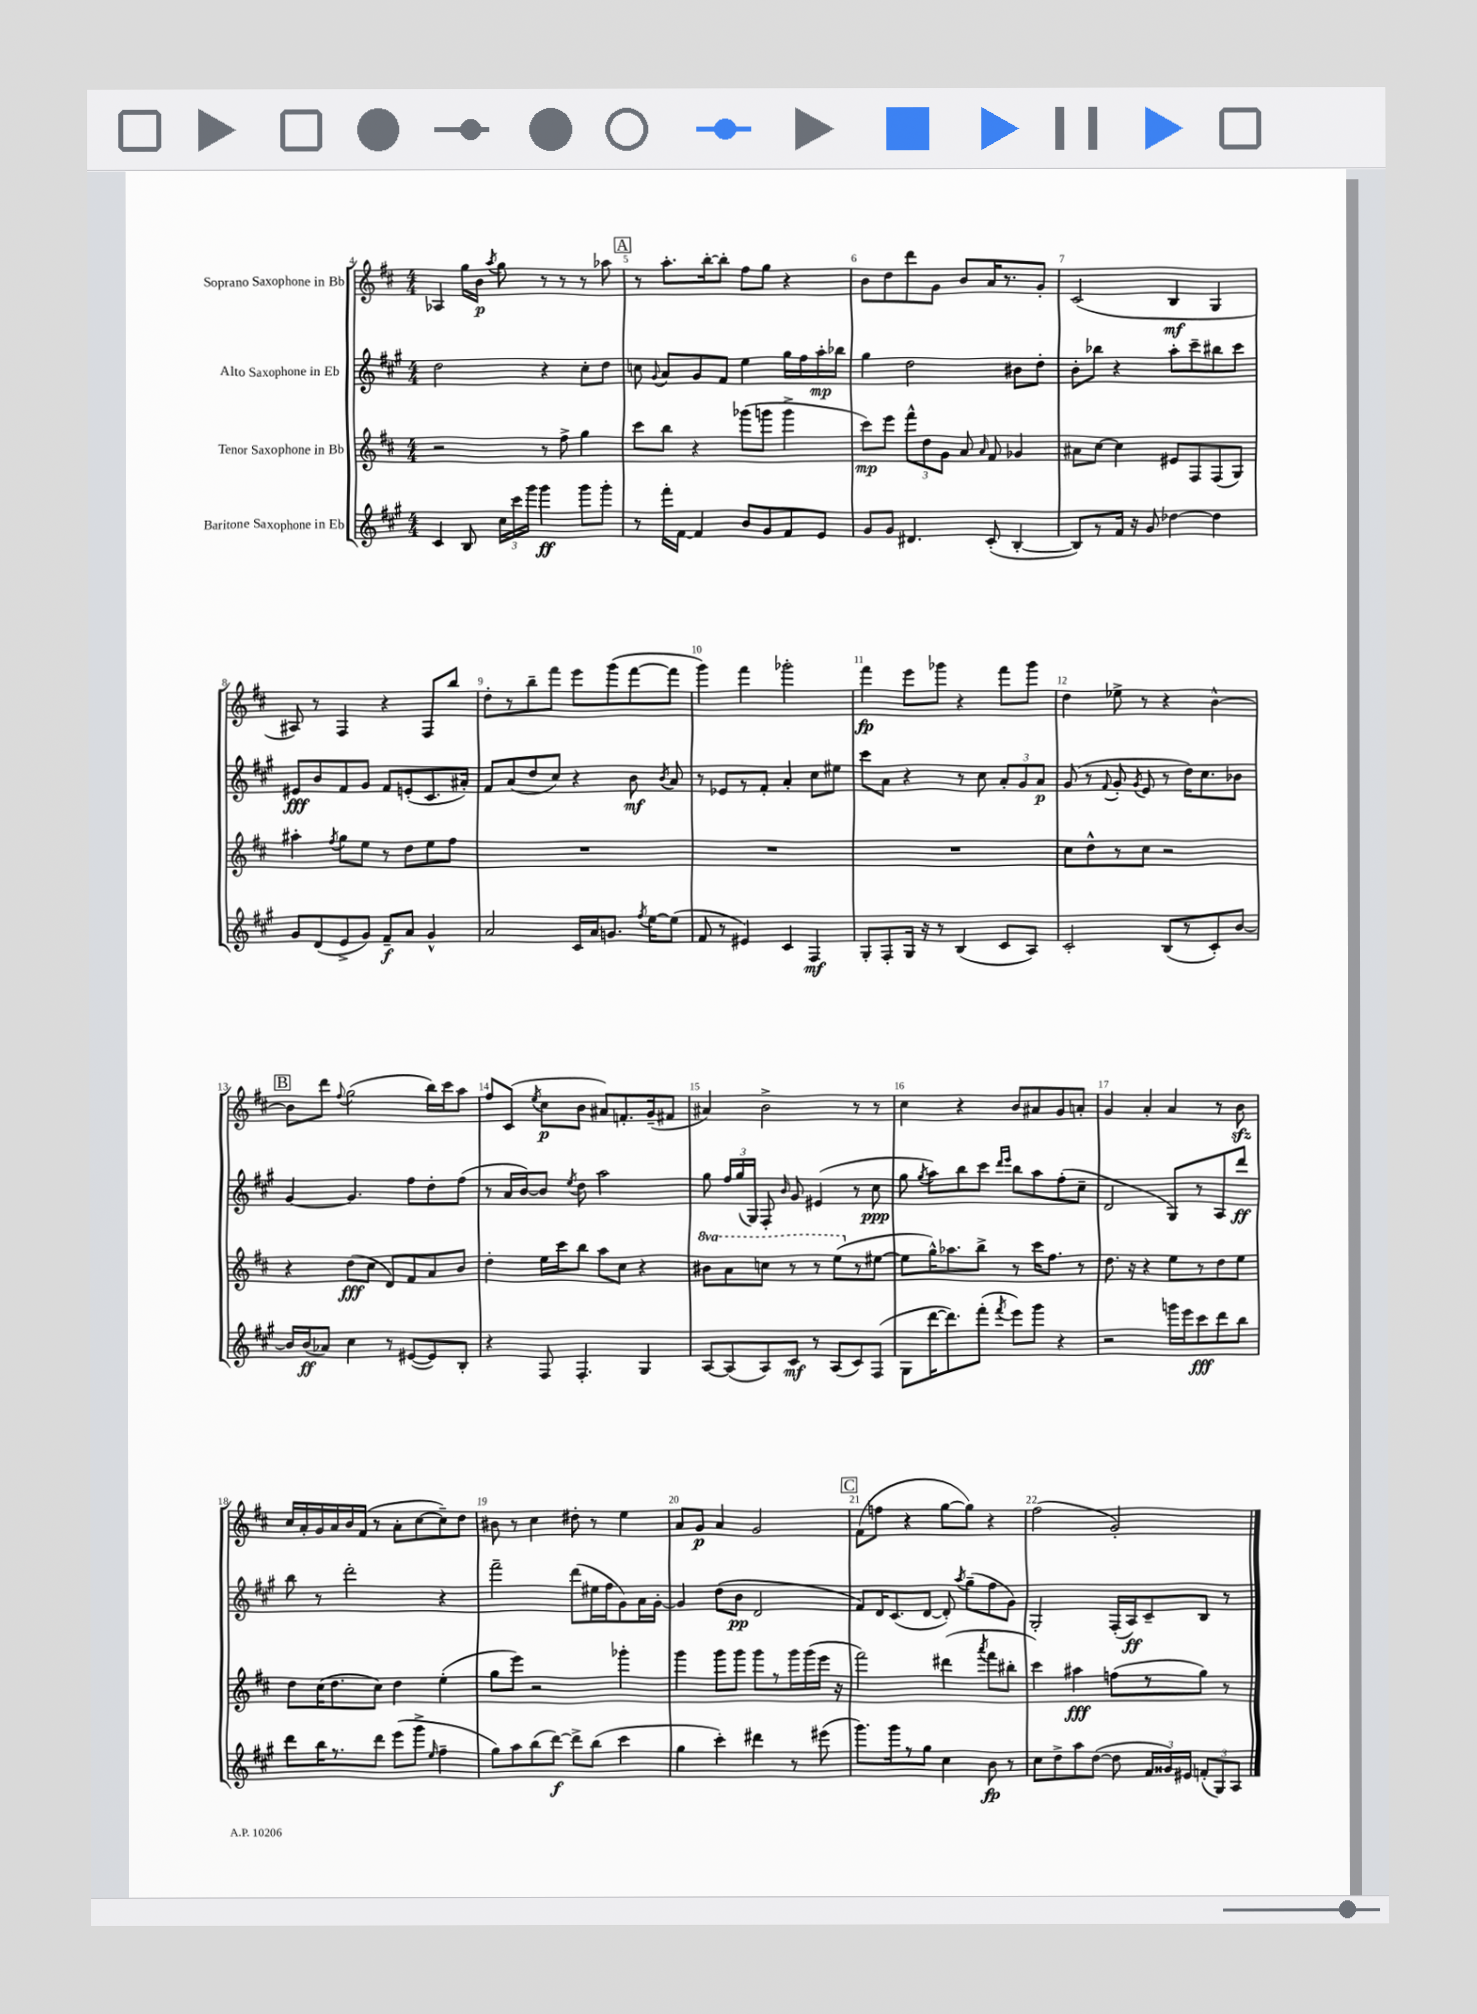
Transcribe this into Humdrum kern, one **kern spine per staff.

**kern	**dynam	**kern	**dynam	**kern	**dynam	**kern	**dynam
*part4	*part4	*part3	*part3	*part2	*part2	*part1	*part1
*staff4	*staff4	*staff3	*staff3	*staff2	*staff2	*staff1	*staff1
*I"Baritone Saxophone in Eb	*	*I"Tenor Saxophone in Bb	*	*I"Alto Saxophone in Eb	*	*I"Soprano Saxophone in Bb	*
*clefG2	*	*clefG2	*	*clefG2	*	*clefG2	*
*k[f#c#g#]	*	*k[f#c#]	*	*k[f#c#g#]	*	*k[f#c#]	*
*M4/4	*	*M4/4	*	*M4/4	*	*M4/4	*
=4	=4	=4	=4	=4	=4	=4	=4
4c#/	.	2r	.	2dd\	.	4A-X/	.
8B/	.	.	.	.	.	16gg\LL	.
.	.	.	.	.	.	16b\JJ	p
.	.	.	.	.	.	8qaa/	.
24cc#\LL	.	.	.	.	.	8gg\	.
24ccc#\	.	.	.	.	.	.	.
24ggg#\JJ	.	.	.	.	.	.	.
4ggg#\	ff	8r	.	4r	.	8r	.
.	.	8ff#^\	.	.	.	8r	.
8ggg#\L	.	4gg\	.	8cc#'\L	.	8r	.
8ggg#'\J	.	.	.	8dd\J	.	8aa-X\	.
!!LO:REH:place=s1:t=A
=5	=5	=5	=5	=5	=5	=5	=5
8r	.	8ccc#\L	.	8ccn\	.	8r	.
.	.	.	.	8qqg#/	.	.	.
16fff#'\LL	.	8bb\J	.	8a/L	.	8.aa'\L	.
[16f#\JJ	.	.	.	.	.	.	.
4f#/]	.	4r	.	8g#/	.	.	.
.	.	.	.	.	.	[16bb'\k	.
.	.	.	.	8f#/J	.	8bb'\J]	.
8b/L	.	(8ggg-X\L	.	4ee\	.	8ff#\L	.
8g#/	.	8gggn\J	.	.	.	8gg\J	.
8f#/	.	4ggg^\	.	16gg#\LL	.	4r	.
.	.	.	.	16ff#\	.	.	.
8e/J	.	.	.	16aa'\	mp	.	.
.	.	.	.	16bb-X\JJ	.	.	.
=6	=6	=6	=6	=6	=6	=6	=6
8g#/L	.	8ccc#\L)	mp	4gg#\	.	8b\L	.
8g#/J	.	8eee\J	.	.	.	8dd\	.
4.d#X/	.	12fff#^^\L	.	2dd\	.	8ddd\	.
.	.	12dd\	.	.	.	.	.
.	.	.	.	.	.	8g\J	.
.	.	12g\J	.	.	.	.	.
.	.	8a/	.	.	.	8b/L	.
.	.	16qqa/	.	.	.	.	.
(8c#'/	.	8f#/	.	.	.	16a/K	.
.	.	.	.	.	.	8.r	.
[4B'/	.	4g-X/	.	8b#X\L	.	.	.
.	.	.	.	8dd'\J	.	8g'/J	.
=7	=7	=7	=7	=7	=7	=7	=7
8B/L])	.	8a#X\L	.	8b'\L	.	(2c#/	.
8r	.	[8cc#\J	.	8bb-X\J	.	.	.
16f#/Jk	.	4cc#\]	.	4r	.	.	.
16r	.	.	.	.	.	.	.
8g#/	.	.	.	.	.	.	.
[4dd-X\	.	8e#X/L	.	8aa'\L	.	4B/	mf
.	.	8F#/	.	8ccc#~\	.	.	.
4dd-\]	.	(8F#/	.	8bb#X\	.	4G/	.
.	.	8G/J)	.	8ccc#\J	.	.	.
!!LO:LB:g=z
=8	=8	=8	=8	=8	=8	=8	=8
8g#/L	.	4aa#X'\	.	8e#X/L	fff	8A#X/)	.
(8d/	.	.	.	8b/	.	8r	.
.	.	8qff#/	.	.	.	.	.
8e^/	.	8gg\L	.	8f#/	.	4F#/	.
8g#/J)	.	8ee\J	.	8g#/J	.	.	.
8f#~/L	f	8r	.	8f#/L	.	4r	.
8a/J	.	8dd\L	.	(8en'/	.	.	.
4g#^^/	.	8ee\	.	8.c#/	.	8F#/L	.
.	.	8ff#\J	.	.	.	8bb/J	.
.	.	.	.	16a#X'/Jk)	.	.	.
=9	=9	=9	=9	=9	=9	=9	=9
2a/	.	1r	.	8f#/L	.	8dd'\L	.
.	.	.	.	(8a/	.	8r	.
.	.	.	.	8dd/	.	8bb~\	.
.	.	.	.	8cc#/J)	.	8fff#\J	.
16c#/LL	.	.	.	4r	.	8eee\L	.
16a/J	.	.	.	.	.	.	.
8.gn/J	.	.	.	.	.	(8ggg\	.
.	.	.	.	8b\	mf	[8fff#\	.
8qff#/	.	.	.	.	.	.	.
[16ee\KL	.	.	.	.	.	.	.
.	.	.	.	8qb/	.	.	.
(8ee\J]	.	.	.	8a/	.	8fff#\J]	.
=10	=10	=10	=10	=10	=10	=10	=10
8f#/	.	1r	.	8r	.	4ggg\)	.
8r	.	.	.	8e-X/L	.	.	.
4e#X/)	.	.	.	8r	.	4fff#\	.
.	.	.	.	8f#'/J	.	.	.
4c#/	.	.	.	4a'/	.	2ggg-X'\	.
4F#/	mf	.	.	8cc#\L	.	.	.
.	.	.	.	8ee#X\J	.	.	.
=11	=11	=11	=11	=11	=11	=11	=11
8G#'/L	.	1r	.	8ccc#\L	.	4fff#\	fp
8F#'/	.	.	.	8a\J	.	.	.
16G#/Jk	.	.	.	4r	.	8eee\L	.
16r	.	.	.	.	.	.	.
8r	.	.	.	.	.	8ggg-X\J	.
(4B/	.	.	.	8r	.	4r	.
.	.	.	.	8cc#\	.	.	.
8c#/L	.	.	.	12a'/L	.	8fff#\L	.
.	.	.	.	12g#/	.	.	.
8A/J)	.	.	.	.	.	8ggg-\J	.
.	.	.	.	12a/J	p	.	.
=12	=12	=12	=12	=12	=12	=12	=12
2c#'/	.	8cc#\L	.	(8g#/	.	4dd\	.
.	.	8dd^^\	.	8r	.	.	.
.	.	.	.	8qqf#/	.	.	.
.	.	8r	.	8g#'/	.	8ee-X^\	.
.	.	.	.	8qg#/	.	.	.
.	.	8cc#\J	.	8e/	.	8r	.
(8B/L	.	2r	.	8r	.	4r	.
8r	.	.	.	16dd\KL)	.	.	.
.	.	.	.	8.cc#\	.	.	.
8c#'/)	.	.	.	.	.	[4b^^\	.
[8b/J	.	.	.	8b-X\J	.	.	.
!!LO:LB:g=z
!!LO:REH:place=s1:t=B
=13	=13	=13	=13	=13	=13	=13	=13
16b/LL]	.	4r	.	[4g#/	.	8b\L]	.
(16b/J	ff	.	.	.	.	.	.
8a-X/J)	.	.	.	.	.	8ddd\J	.
.	.	.	.	.	.	8qqff#/	.
4cc#\	.	(8dd\L	fff	4.g#/]	.	(2gg\	.
.	.	8cc#\J	.	.	.	.	.
8r	.	8d/L)	.	.	.	.	.
([8e#X/L	.	8f#/	.	8ff#\L	.	.	.
8e#/])	.	8a/	.	8dd'\	.	16bb\LL)	.
.	.	.	.	.	.	16ccc#\J	.
8B'/J	.	8b/J	.	(8ff#\J	.	8aa\J	.
=14	=14	=14	=14	=14	=14	=14	=14
4r	.	4dd'\	.	8r	.	8ff#/L	.
.	.	.	.	16a/LL	.	(8c#/J	.
.	.	.	.	[16b/J)	.	.	.
.	.	.	.	.	.	8qee/	.
8F#/	.	16ee\LL	.	8b/J]	.	8cc#\L	p
.	.	16ccc#\J	.	.	.	.	.
.	.	.	.	8qee/	.	.	.
4.F#'/	.	8bb\J	.	8dd\	.	8b\J	.
.	.	8aa\L	.	2aa\	.	8a#X/L)	.
.	.	8cc#\J	.	.	.	8.fn'/	.
4G#/	.	4r	.	.	.	.	.
.	.	.	.	.	.	(16g~/k	.
.	.	.	.	.	.	8f#X/J	.
=15	=15	=15	=15	=15	=15	=15	=15
*	*	*8va	*	*	*	*	*
[8A/L	.	8bb#X\L	.	8gg#\	.	4a#X/)	.
(8A/]	.	8aa\	.	24ff#/LL	.	.	.
.	.	.	.	(24gg#/	.	.	.
.	.	.	.	24G#/JJ)	.	.	.
8A/)	.	8cccn\J	.	8F#'/	.	2b^\	.
.	.	.	.	16qqb/	.	.	.
8c#/J	mf	8r	.	8g#/	.	.	.
8r	.	8r	.	(4e#X/	.	.	.
(8A/L	.	(8eee\L	.	.	.	.	.
*	*	*X8va	*	*	*	*	*
8c#/)	.	8r	.	8r	.	8r	.
(8F#/J	.	[8ee#X\J	.	8cc#\	ppp	8r	.
=16	=16	=16	=16	=16	=16	=16	=16
8G#\L	.	8ee#\L]	.	8gg#\	.	4cc#\	.
.	.	.	.	8qgg#/	.	.	.
[16ddd\K	.	16gg^^\K)	.	8aa\L)	.	.	.
8.ddd\])	.	8.aa-X\	.	.	.	.	.
.	.	.	.	8bb\	.	4r	.
(8fff#'\J	.	8bb^\J	.	8ccc#\J	.	.	.
.	.	.	.	16qqddd/LL	.	.	.
8qfff#/	.	.	.	16qqeee/JJ	.	.	.
8eee\L)	.	8r	.	8bb\L	.	8b/L	.
8ggg#\J	.	16ccc#\KL	.	8aa\	.	8a#X/	.
.	.	8.ff#\J	.	.	.	.	.
4r	.	.	.	(8ff#'\	.	8g/	.
.	.	8r	.	8cc#~\J	.	8an'/J	.
=17	=17	=17	=17	=17	=17	=17	=17
2r	.	8.dd\	.	2d/	.	4g/	.
.	.	16r	.	.	.	.	.
.	.	4r	.	.	.	4a'/	.
16gggn\LL	.	8ee\L	.	8G#/L)	.	4a/	.
16eee\J	.	.	.	.	.	.	.
8ccc#\	fff	8r	.	8r	.	.	.
8ddd\	.	8dd\	.	8A/	.	8r	.
8bb\J	.	8ee\J	.	8ddd/J	ff	8bzz\	.
!!LO:LB:g=z
=18	=18	=18	=18	=18	=18	=18	=18
8ddd\L	.	8dd\L	.	8bb\	.	16cc#/LL	.
.	.	.	.	.	.	16a'/	.
16bb\K	.	(16cc#\K	.	8r	.	16g/	.
8.r	.	8.dd\	.	.	.	16a/	.
.	.	.	.	2ddd'\	.	16b/	.
.	.	.	.	.	.	(16f#/JJ	.
8ddd\J	.	8cc#\J)	.	.	.	8r	.
(8eee\L	.	4dd\	.	.	.	8a'\L	.
8ggg#^\J	.	.	.	.	.	[8cc#\	.
16qqee/	.	.	.	.	.	.	.
4ff#~\	.	(4ee'\	.	4r	.	8cc#~\])	.
.	.	.	.	.	.	8dd\J	.
=19	=19	=19	=19	=19	=19	=19	=19
8gg#\L)	.	8gg\L	.	2fff#~\	.	8b#X\	.
8aa\	.	8eee\J)	.	.	.	8r	.
(8bb\	.	2r	.	.	.	4cc#\	.
[8ddd\J)	f	.	.	.	.	.	.
8ddd^\L]	.	.	.	(8ddd\L	.	8dd#X'\	.
(8bb\J	.	.	.	16ee#X\L	.	8r	.
.	.	.	.	16ff#\J	.	.	.
4ccc#\	.	4ggg-X'\	.	8g#\)	.	4ee\	.
.	.	.	.	16a\L	.	.	.
.	.	.	.	[16g#'\JJ	.	.	.
=20	=20	=20	=20	=20	=20	=20	=20
4gg#\	.	4ggg\	.	4g#/]	.	8a/L	.
.	.	.	.	.	.	8g/J	p
4ccc#'\)	.	8ggg\L	.	(8dd\L	.	4a/	.
.	.	8ggg\J	.	8b\J	pp	.	.
4ddd#X\	.	8ggg\L	.	2d/	.	2g/	.
.	.	8r	.	.	.	.	.
8r	.	16ggg\L	.	.	.	.	.
.	.	(16ggg\	.	.	.	.	.
(8eee#X\	.	16eee\JJ	.	.	.	.	.
.	.	16r	.	.	.	.	.
!!LO:REH:place=s1:t=C
=21	=21	=21	=21	=21	=21	=21	=21
8.ggg#\L)	.	2fff#\)	.	8f#/L)	.	(8f#\L	.
.	.	.	.	16d/K	.	8ffn\J	.
16ggg#\k	.	.	.	(8.c#/	.	.	.
8r	.	.	.	.	.	4r	.
8gg#\J	.	.	.	[8d/J	.	.	.
4cc#\	.	(4ddd#X\	.	8d'/])	.	[8gg\L	.
.	.	.	.	8qaa/	.	.	.
.	.	.	.	(8gg#~\L	.	8gg\J])	.
.	.	8qaaa/	.	.	.	.	.
8b\	fp	8fff#\L	.	8ff#\	.	4r	.
8r	.	8bb#X'\J	.	8g#\J)	.	.	.
=22	=22	=22	=22	=22	=22	=22	=22
8cc#\L	.	4ccc#\)	.	2G#'/	.	(2ff#\	.
8dd^\	.	.	.	.	.	.	.
8aa\	.	4aa#X\	fff	.	.	.	.
([8dd\J	.	.	.	.	.	.	.
8dd\]	.	(8ffn\L	.	(16F#'/LL	.	2g'/)	.
.	.	.	.	16A/J)	ff	.	.
24f#/LL	.	8r	.	8c#~/	.	.	.
24g##X/)	.	.	.	.	.	.	.
24e#X/JJ	.	.	.	.	.	.	.
(12fn'/L	.	8gg\J)	.	8B/J	.	.	.
12G#/)	.	.	.	.	.	.	.
.	.	8r	.	8r	.	.	.
12A/J	.	.	.	.	.	.	.
==	==	==	==	==	==	==	==
*-	*-	*-	*-	*-	*-	*-	*-
